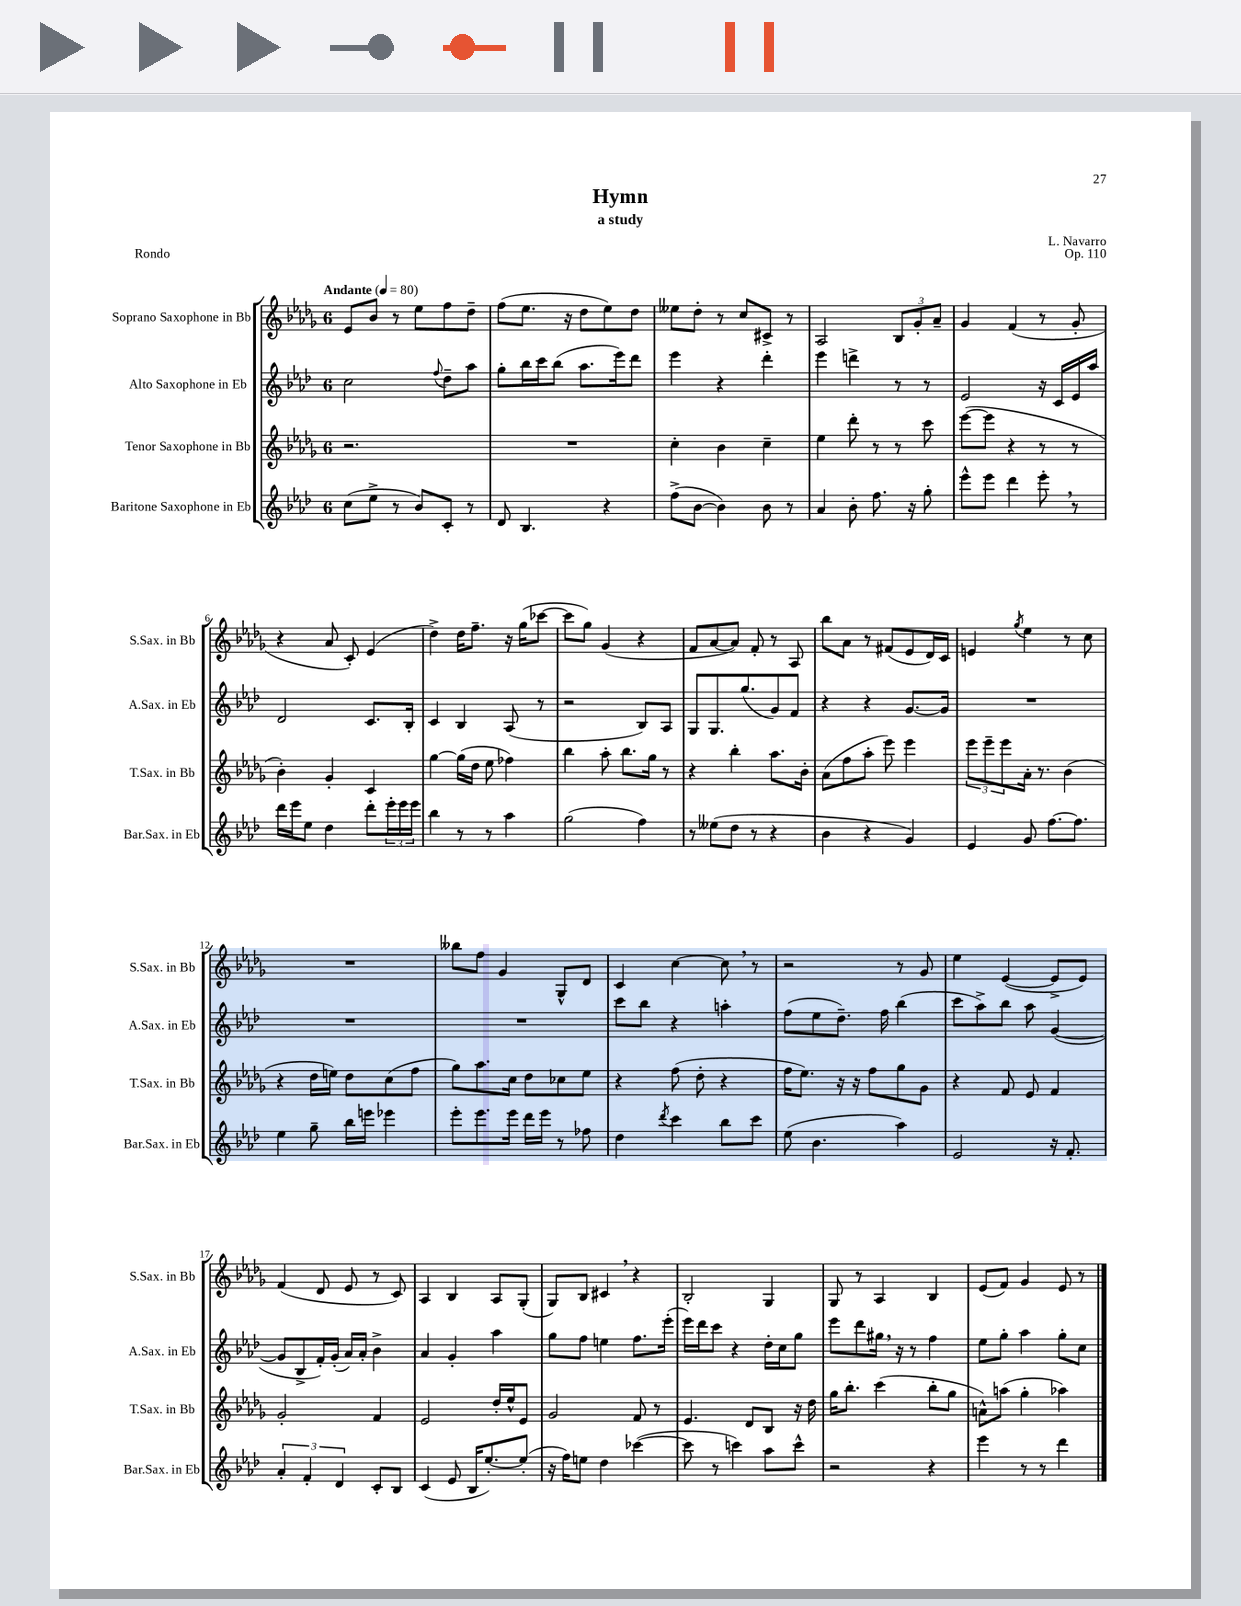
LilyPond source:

\header { title = "Hymn" composer = "L. Navarro" subtitle = "a study" opus = "Op. 110" piece = "Rondo" }
<<
\new StaffGroup <<
\new Staff = "s0" \with { instrumentName = "Soprano Saxophone in Bb" shortInstrumentName = "S.Sax. in Bb" } {
    \clef treble \key des \major \once \override Staff.TimeSignature.style = #'single-digit \time 6/8 \tempo "Andante" 4 = 80
    ees'8 bes'8 r8 ees''8 f''8 des''8-- |
    f''8( ees''8. r16 des''8 ees''8) des''8 |
    eeses''8 des''8-. r8 c''8 cis'8-> r8 |
    aes2 \tuplet 3/2 { bes8 ges'8-. aes'8-- } |
    ges'4 f'4( r8 ges'8-. |
    r4 aes'8 c'8-.) ees'4( |
    des''4->) des''16 f''8.-- r16 ges''16( ces'''8~ |
    ces'''8 ges''8) ges'4( r4 |
    f'8 aes'8~ aes'8) f'8-. r8 aes8 |
    bes''8 aes'8 r8 fis'8( ees'8 des'16) c'16 |
    e'4 \acciaccatura { ges''8 } ees''4 r8 c''8 |
    R2. |
    beses''8 f''8 ges'4 ges8-^ des'8 |
    c'4 c''4~ c''8 \breathe r8 |
    r2 r8 ges'8 |
    ees''4 ees'4~( ees'8-> ees'8) |
    f'4( des'8 ees'8 r8 c'8) |
    aes4 bes4 aes8 ges8-.( |
    ges8) bes8 cis'4 \breathe r4 |
    bes2-. ges4 |
    ges8 r8 aes4 bes4 |
    ees'8( f'8) ges'4 ees'8 r8 \bar "|." |
}
\new Staff = "s1" \with { instrumentName = "Alto Saxophone in Eb" shortInstrumentName = "A.Sax. in Eb" } {
    \clef treble \key aes \major \once \override Staff.TimeSignature.style = #'single-digit \time 6/8
    c''2 \appoggiatura { f''8 } des''8-- aes''8 |
    g''8-. bes''16 c'''16 bes''8( aes''8. ees'''16) des'''8 |
    ees'''4 r4 des'''4-. |
    ees'''4 d'''4-> r8 r8 |
    ees'2 r16 c'16 ees'16 aes''16 |
    des'2 c'8. bes16-. |
    c'4 bes4 aes8( r8 |
    r2 bes8) aes8 |
    g8 g8. g''8.( g'8) f'8 |
    r4 r4 g'8.~ g'16 |
    R2. |
    R2. |
    R2. |
    c'''8 bes''8 r4 a''4-. |
    f''8( ees''8 des''8.--) f''16 bes''4( |
    c'''8 aes''8->) bes''8 aes''8 g'4~( |
    g'8 bes8-> f'16-.) g'16-.( aes'16) aes'16-. bes'4-> |
    aes'4 g'4-. aes''4 |
    g''8 f''8 e''4 f''8. ees'''16-.( |
    ees'''16) des'''16 c'''8 r4 des''16-. c''16 g''8 |
    ees'''8 des'''8 gis''16 \breathe r16 r8 f''4 |
    ees''8 g''8-. aes''4 g''8-. c''8 \bar "|." |
}
\new Staff = "s2" \with { instrumentName = "Tenor Saxophone in Bb" shortInstrumentName = "T.Sax. in Bb" } {
    \clef treble \key des \major \once \override Staff.TimeSignature.style = #'single-digit \time 6/8
    r2. |
    R2. |
    c''4-. bes'4 c''4-- |
    ees''4 des'''8-. r8 r8 c'''8 |
    ees'''8~( ees'''8 r4 r8 r8 |
    bes'4-.) ges'4-. c'4 |
    ges''4~ ges''16( des''16 ees''8 fes''4) |
    bes''4 aes''8-. bes''8. ges''16 r8 |
    r4 bes''4-. aes''8. bes'16-. |
    aes'8( f''8 aes''8-. ees'''8) ees'''4 |
    \tuplet 3/2 { ees'''8 ees'''8-- ees'''8 } aes'16-. r8. bes'4( |
    r4 des''16 e''16) des''8 c''8( f''8 |
    ges''8) aes''8. c''16 des''8 ces''8 ees''8 |
    r4 f''8( des''8-. r4 |
    f''16 ees''8.) r16 r16 f''8 ges''8 ges'8 |
    r4 f'8 ees'8 f'4 |
    ges'2-. f'4 |
    ees'2 des''16-. ees''16-^ ees'8 |
    ges'2 f'8 r8 |
    ees'4. des'8 bes8 r16 des''16 |
    ges''16 bes''8.-. c'''4( bes''8-. ges''8 |
    a'8-^) a''8( ges''4-. aes''4) \bar "|." |
}
\new Staff = "s3" \with { instrumentName = "Baritone Saxophone in Eb" shortInstrumentName = "Bar.Sax. in Eb" } {
    \clef treble \key aes \major \once \override Staff.TimeSignature.style = #'single-digit \time 6/8
    c''8( ees''8-> r8 bes'8) c'8-. r8 |
    des'8 bes4. r4 |
    f''8->( bes'8~ bes'4) bes'8 r8 |
    aes'4 bes'8-. f''8. r16 g''8-. |
    ees'''8-^ ees'''8 des'''4 ees'''8-. \breathe r8 |
    des'''16 ees'''16 ees''8 des''4 des'''8-. \tuplet 3/2 { ees'''16-. ees'''16 ees'''16 } |
    bes''4 r8 r8 aes''4 |
    g''2( f''4) |
    r8 eeses''8( des''8 r8 r4 |
    bes'4 r4 g'4) |
    ees'4 g'8 f''8.~ f''8. |
    ees''4 g''8-- bes''16 e'''16 ees'''4 |
    ees'''8-. ees'''8. ees'''16 des'''16 ees'''16 r8 fes''8 |
    des''4 \acciaccatura { des'''8 } c'''4 bes''8 c'''8 |
    ees''8( bes'4. aes''4) |
    ees'2 r16 f'8.-. |
    \tuplet 3/2 { aes'4-. f'4-. des'4 } c'8-. bes8 |
    c'4( ees'8 bes16 ees''8.~-.) ees''8-.( |
    r16 f''16) e''8 des''4 ces'''4~( |
    ces'''8 r8 c'''4) aes''8 c'''8-^ |
    r2 r4 |
    ees'''4 r8 r8 des'''4 \bar "|." |
}
>>
>>
